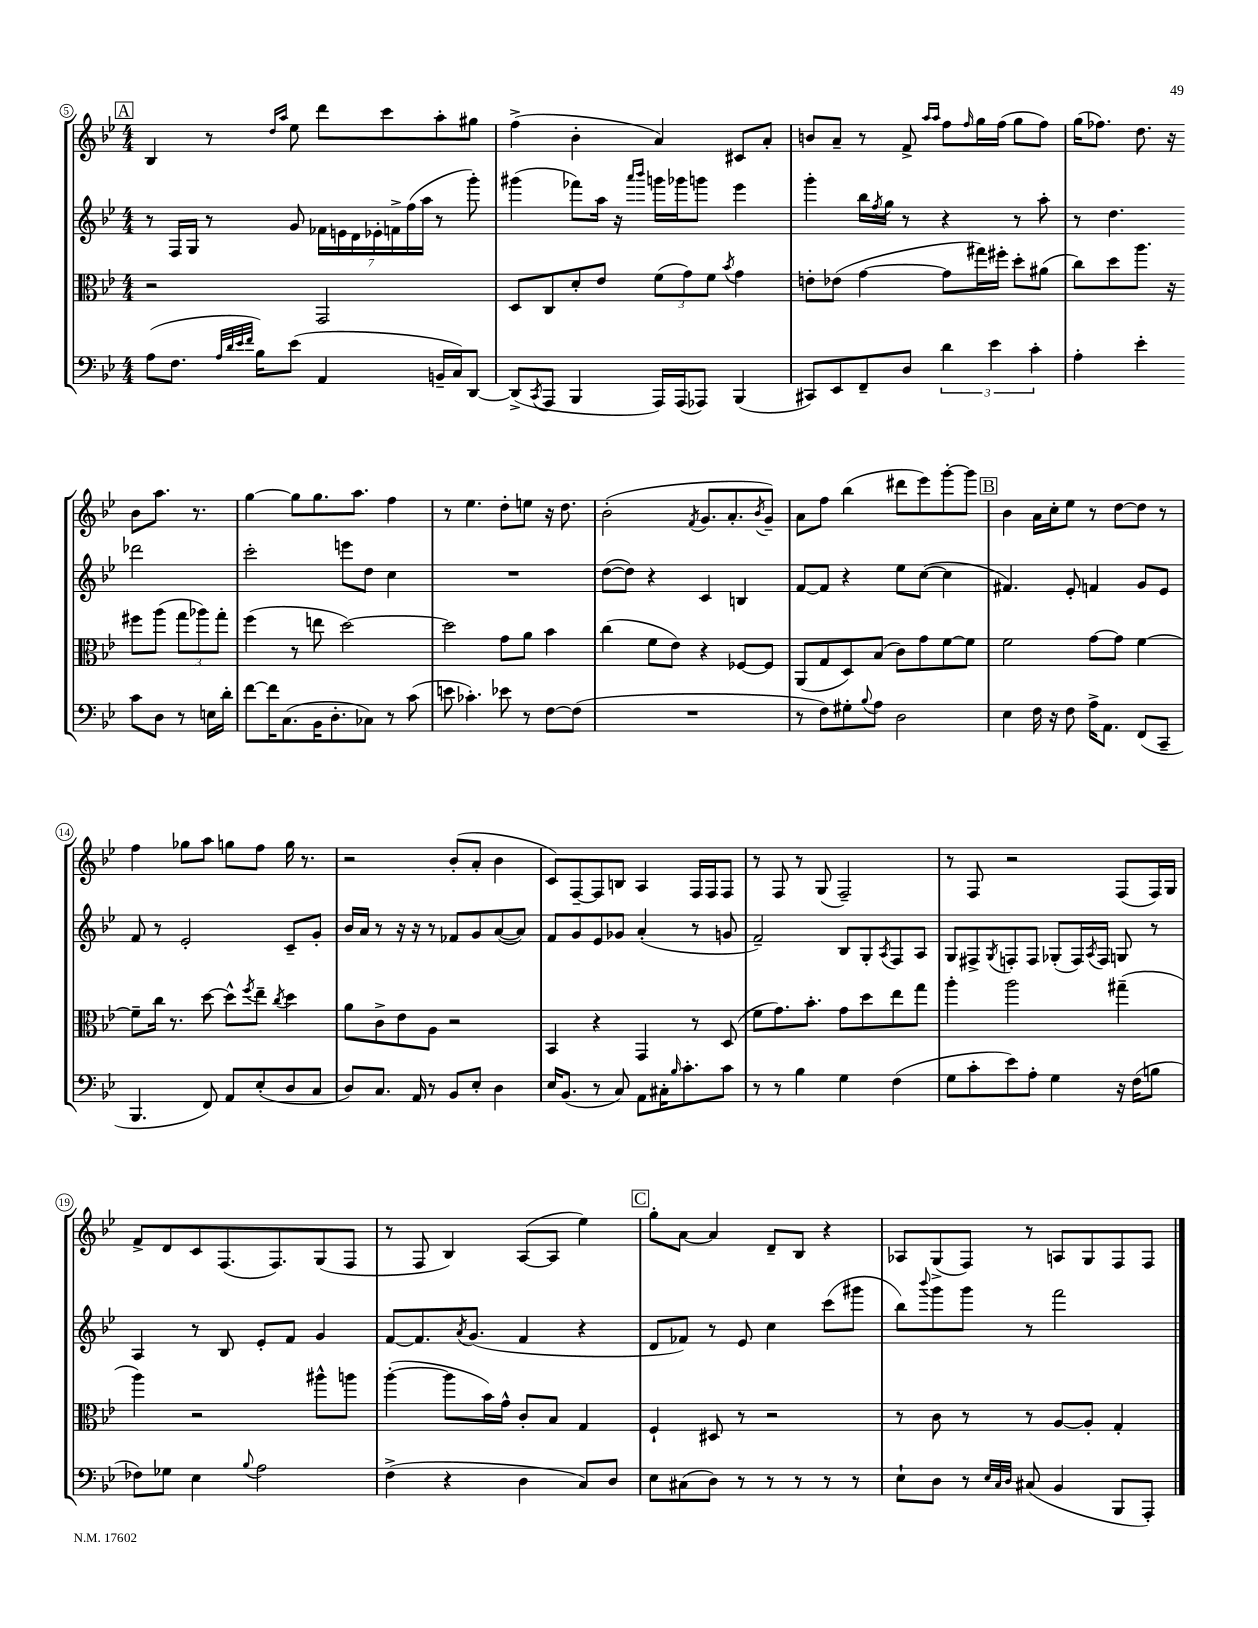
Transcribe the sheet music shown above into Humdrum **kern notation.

**kern	**kern	**kern	**kern
*staff4	*staff3	*staff2	*staff1
*clefF4	*clefC3	*clefG2	*clefG2
*k[b-e-]	*k[b-e-]	*k[b-e-]	*k[b-e-]
*M4/4	*M4/4	*M4/4	*M4/4
(8A	2r	8r	4B-
8.F	.	16F	.
.	.	16G	.
.	.	8r	8r
32qqA	.	.	.
32qqd	.	.	.
32qqe-	.	.	.
32qqf	.	.	.
16B-)	.	.	.
.	.	.	16qqdd
.	.	.	16qqaa
(8e-	.	8g	8ee-
4AA	2GG	28f-	8ddd
.	.	28e	.
.	.	28d	.
.	.	28e-'	.
.	.	.	8ccc
.	.	28f^	.
.	.	(28ff	.
.	.	28aa	.
16BB~	.	8r	8aa'
16C)	.	.	.
[8DD	.	8ggg')	8gg#
=	=	=	=
(8DD^]	8D	(4ggg#	(4ff^
8qCC	.	.	.
8AAA	8C	.	.
4BBB-	8d'	8fff-)	4b-'
.	8e-	16aa	.
.	.	16r	.
.	.	16qqaaa	.
.	.	16qqbbb-	.
16AAA)	(12f	16ggg	4a)
(16AAA	.	16ggg-	.
.	12g)	.	.
8AAA-)	.	8ggg	.
.	12f	.	.
.	8qb-	.	.
(4BBB-	4g	4eee-	8c#
.	.	.	8a'
=	=	=	=
8CC#)	8e'	4ggg'	8b
8EE-	(8e-	.	8a~
8FF~	[4g	16bb-	8r
.	.	8qff	.
.	.	16gg	.
8D	.	8r	8f^
.	.	.	16qqaa
.	.	.	16qqaa
6d	8g]	4r	8ff
.	.	.	16qqff
.	16gg#)	.	16gg
6e-	.	.	.
.	16ff#'	.	(16ff
.	8dd'	8r	8gg
6c'	.	.	.
.	(8a#	8aa'	8ff)
=	=	=	=
4A'	8cc)	8r	(16gg
.	.	.	8.ff-)
.	8dd	4.dd	.
4e-'	8.aa	.	8.dd
.	16r	.	16r
8c	8ff#	2ddd-	8b-
8D	(8aa	.	8.aa
8r	12gg	.	.
.	.	.	8.r
.	12aa-)	.	.
16E	.	.	.
.	12gg'	.	.
16d'	.	.	.
=	=	=	=
[8f	(4ff	2ccc'	[4gg
16f]	.	.	.
(8.C	.	.	.
.	8r	.	8gg]
16BB-	8ee	.	8.gg
8.D'	.	.	.
.	[2dd)	8eee	.
.	.	.	8.aa
8C-)	.	8dd	.
8r	.	4cc	4ff
(8c	.	.	.
=	=	=	=
8e	2dd]	1r	8r
4.c-')	.	.	4.ee-
8e-	8g	.	8dd'
8r	8a	.	8ee
[8F	4b-	.	16r
.	.	.	8.dd
(8F]	.	.	.
=	=	=	=
1r	(4cc	([8dd	(2b-'
.	.	8dd])	.
.	8f	4r	.
.	8e-)	.	.
.	.	.	8qf
.	4r	4c	8.g
.	.	.	8.a'
.	[8F-	4B	.
.	.	.	8qb-
.	8F-]	.	8g~)
=	=	=	=
8r	(8AA	[8f	8a
8F)	8G	8f]	8ff
8G#'	8D)	4r	(4bb-
8qqB-	.	.	.
8A	(8B-	.	.
2D	8c)	8ee-	8ddd#
.	8g	([8cc	8eee-)
.	[8f	4cc]	[8ggg'
.	8f]	.	8ggg]
=	=	=	=
4E-	2f	4.f#)	4b-
16F	.	.	16a
16r	.	.	16cc'
8F	.	8e-'	8ee-
16A^	[8g	4f	8r
8.AA	.	.	.
.	8g]	.	[8dd
(8FF	[4f	8g	8dd]
8CC~	.	8e-	8r
=	=	=	=
4.BBB-	8f~]	8f	4ff
.	16cc	8r	.
.	8.r	.	.
.	.	2e-'	8gg-
8FF)	[8dd	.	8aa
8AA	8dd^^]	.	8gg
.	8qff	.	.
(8E-'	8ee-~	.	8ff
.	8qcc	.	.
8D	4dd	8c~	16gg
.	.	.	8.r
8C	.	8g'	.
=	=	=	=
8D)	8a	16b-	2r
.	.	16a	.
8.C	8c^	8r	.
.	8e-	16r	.
16AA	.	16r	.
8r	8A	8r	.
8BB-	2r	8f-	(8b-'
8E-'	.	8g	8a'
4D	.	([8a	4b-
.	.	8a])	.
=	=	=	=
16E-	4BB-	8f	8c)
(8.BB-	.	.	.
.	.	8g	[8F~
8r	4r	8e-	8F]
8C)	.	8g-	8B
8AA	4GG	(4a'	4A
16C#'	.	.	.
16qqB-	.	.	.
8.c'	.	.	.
.	8r	8r	16F
.	.	.	16F
8c	(8D	8g	8F
=	=	=	=
8r	8f	2f~)	8r
8r	8.g)	.	8F
4B-	.	.	8r
.	8.b-'	.	.
.	.	.	(8G
4G	8g	8B-	2F~)
.	8dd	8G'	.
.	.	8qA	.
(4F	8ee-	8F	.
.	8gg	8A	.
=	=	=	=
8G	4aa'	8G	8r
8c'	.	8F#^	8F
.	.	8qG	.
8e-)	2aa	8F'	2r
8A'	.	8F	.
4G	.	(8G-'	.
.	.	16F)	.
.	.	8qA	.
.	.	16F	.
16r	(4gg#~	8G	(8F
(16F	.	.	.
8B	.	8r	16F)
.	.	.	16G
=	=	=	=
8F-)	4aa)	4A	8f^
8G-	.	.	8d
4E-	2r	8r	8c
.	.	8B-	(8.F
8qqB-	.	.	.
2A	.	8e-'	.
.	.	.	8.F)
.	.	8f	.
.	8aa#^^	4g	(8G
.	8aa	.	8F
=	=	=	=
(4F^	([4aa'	[8f	8r
.	.	8.f]	8F
4r	8aa]	.	4B-)
.	.	8qa	.
.	.	(8.g	.
.	16b-)	.	.
.	16g^^	.	.
4D	8c'	4f	([8A
.	8B-	.	8A]
8C)	4G	4r	4ee-)
8D	.	.	.
=	=	=	=
8E-	4F`	8d	8gg'
(8C#	.	8f-)	[8a
8D)	8D#	8r	4a]
8r	8r	8e-	.
8r	2r	4cc	8d~
8r	.	.	8B-
8r	.	(8ccc	4r
8r	.	8ggg#	.
=	=	=	=
8E-`	8r	8bb-)	8A-
.	.	8qqbbb-	.
8D	8c	8ggg	(8G^
8r	8r	8ggg	8F)
32qqE-	.	.	.
32qqC	.	.	.
32qqD	.	.	.
(8C#	8r	8r	8r
4BB-	[8A	2fff	8A
.	8A']	.	8G
8BBB-	4G'	.	8F
8AAA')	.	.	8F
==	==	==	==
*-	*-	*-	*-
